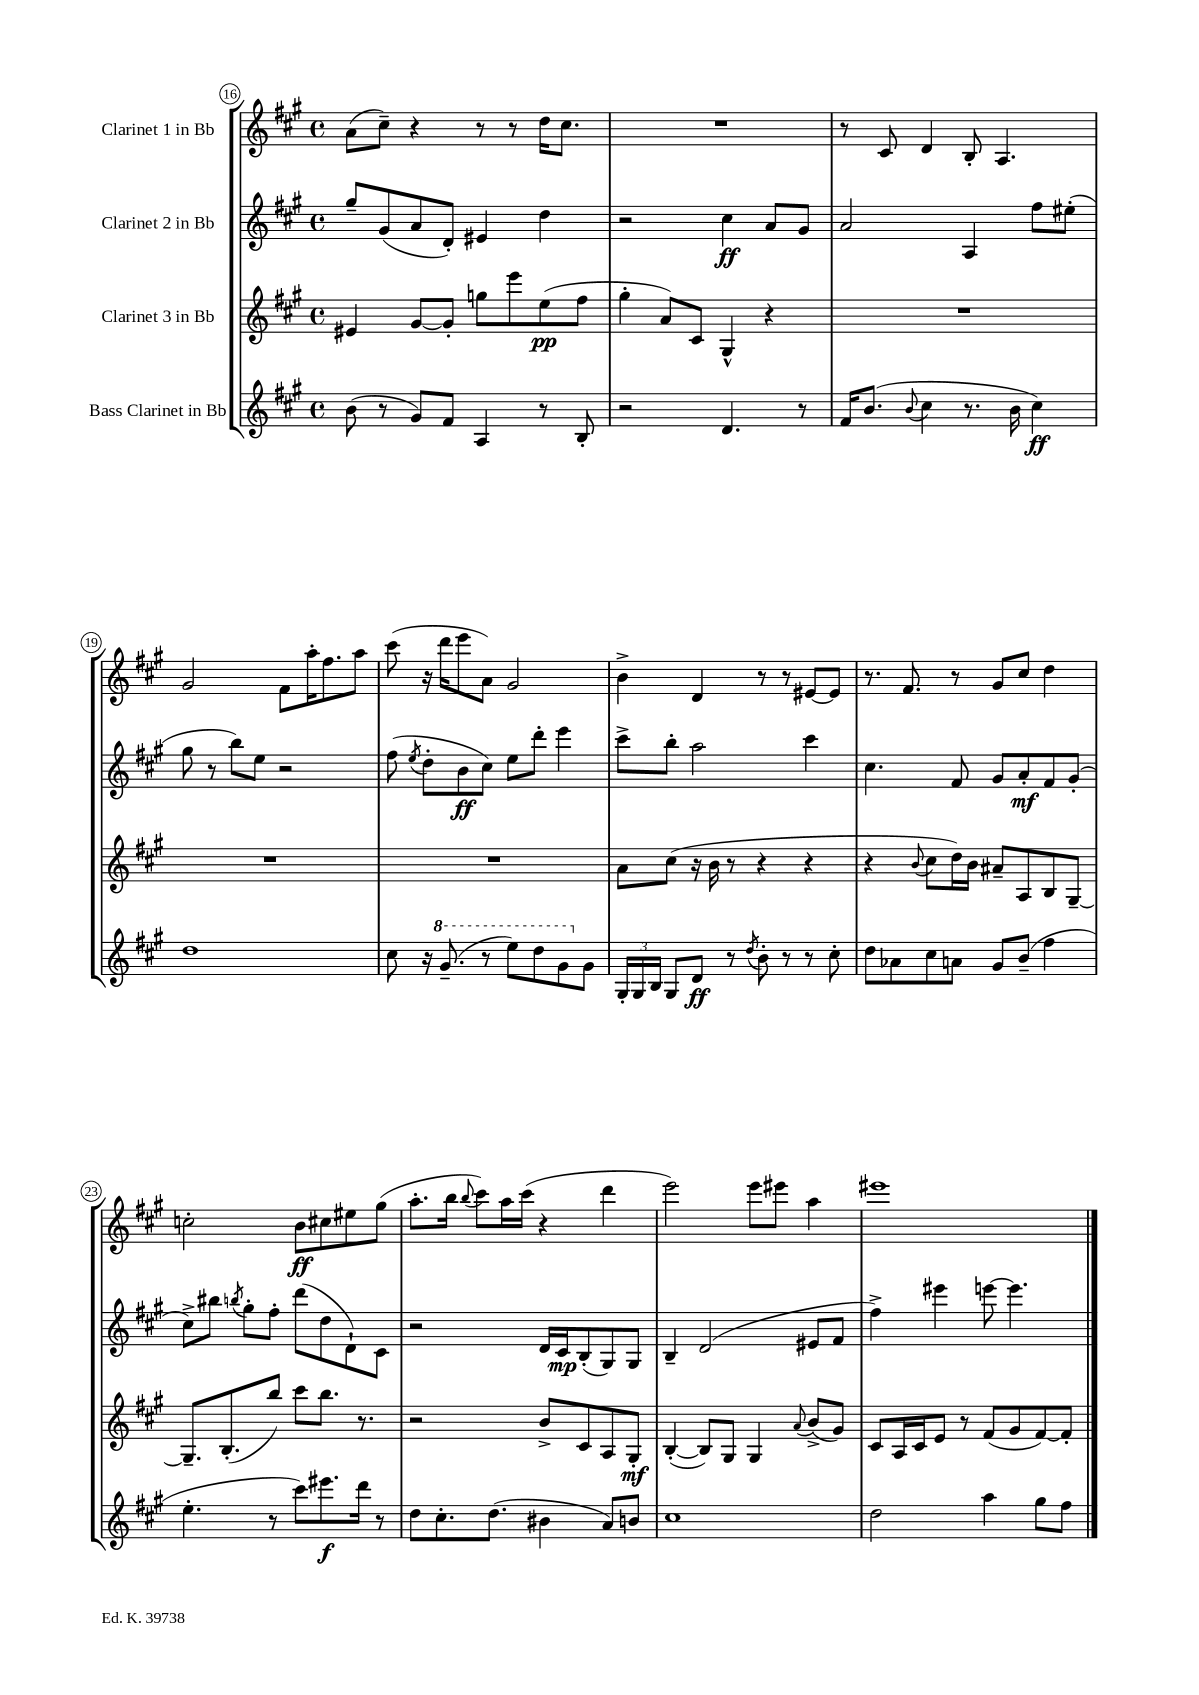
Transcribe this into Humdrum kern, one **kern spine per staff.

**kern	**dynam	**kern	**dynam	**kern	**dynam	**kern	**dynam
*part4	*part4	*part3	*part3	*part2	*part2	*part1	*part1
*staff4	*staff4	*staff3	*staff3	*staff2	*staff2	*staff1	*staff1
*I"Bass Clarinet in Bb	*	*I"Clarinet 3 in Bb	*	*I"Clarinet 2 in Bb	*	*I"Clarinet 1 in Bb	*
*clefG2	*	*clefG2	*	*clefG2	*	*clefG2	*
*k[f#c#g#]	*	*k[f#c#g#]	*	*k[f#c#g#]	*	*k[f#c#g#]	*
*M4/4	*	*M4/4	*	*M4/4	*	*M4/4	*
*met(c)	*	*met(c)	*	*met(c)	*	*met(c)	*
=16	=16	=16	=16	=16	=16	=16	=16
(8b\	.	4e#X/	.	8gg#~/L	.	(8a\L	.
8r	.	.	.	(8g#/	.	8cc#~\J)	.
8g#/L)	.	[8g#/L	.	8a/	.	4r	.
8f#/J	.	8g#'/J]	.	8d'/J)	.	.	.
4A/	.	8ggn\L	.	4e#X/	.	8r	.
.	.	8eee\	.	.	.	8r	.
8r	.	(8ee\	pp	4dd\	.	16dd\KL	.
.	.	.	.	.	.	8.cc#\J	.
8B'/	.	8ff#\J	.	.	.	.	.
=17	=17	=17	=17	=17	=17	=17	=17
2r	.	4gg#'\	.	2r	.	1r	.
.	.	8a/L)	.	.	.	.	.
.	.	8c#/J	.	.	.	.	.
4.d/	.	4G#^^/	.	4cc#\	ff	.	.
.	.	4r	.	8a/L	.	.	.
8r	.	.	.	8g#/J	.	.	.
=18	=18	=18	=18	=18	=18	=18	=18
16f#/KL	.	1r	.	2a/	.	8r	.
(8.b/J	.	.	.	.	.	.	.
.	.	.	.	.	.	8c#/	.
8qqb/	.	.	.	.	.	.	.
4cc#\	.	.	.	.	.	4d/	.
8.r	.	.	.	4A/	.	8B'/	.
.	.	.	.	.	.	4.A/	.
16b\	.	.	.	.	.	.	.
4cc#\)	ff	.	.	8ff#\L	.	.	.
.	.	.	.	(8ee#X'\J	.	.	.
!!LO:LB:g=z
=19	=19	=19	=19	=19	=19	=19	=19
1dd	.	1r	.	8gg#\	.	2g#/	.
.	.	.	.	8r	.	.	.
.	.	.	.	8bb\L)	.	.	.
.	.	.	.	8ee\J	.	.	.
.	.	.	.	2r	.	8f#\L	.
.	.	.	.	.	.	16aa'\K	.
.	.	.	.	.	.	8.ff#\	.
.	.	.	.	.	.	8aa\J	.
=20	=20	=20	=20	=20	=20	=20	=20
8cc#\	.	1r	.	(8ff#\	.	(8ccc#\	.
.	.	.	.	8qee/	.	.	.
16r	.	.	.	8dd'\L	.	16r	.
*8va	*	*	*	*	*	*	*
(8.gg#~/	.	.	.	.	.	16ddd\KL	.
.	.	.	.	8b\	ff	8eee\	.
8r	.	.	.	8cc#\J)	.	8a\J)	.
8eee\L)	.	.	.	8ee\L	.	2g#/	.
8ddd\	.	.	.	8ddd'\J	.	.	.
8gg#\	.	.	.	4eee\	.	.	.
*X8va	*	*	*	*	*	*	*
8g#\J	.	.	.	.	.	.	.
=21	=21	=21	=21	=21	=21	=21	=21
24G#'/LL	.	8a\L	.	8ccc#^\L	.	4b^\	.
24G#/	.	.	.	.	.	.	.
24B/JJ	.	.	.	.	.	.	.
8G#/L	.	(8cc#\J	.	8bb'\J	.	.	.
8d/J	ff	16r	.	2aa\	.	4d/	.
.	.	16b\	.	.	.	.	.
8r	.	8r	.	.	.	.	.
8qdd/	.	.	.	.	.	.	.
8b'\	.	4r	.	.	.	8r	.
8r	.	.	.	.	.	8r	.
8r	.	4r	.	4ccc#\	.	[8e#X/L	.
8cc#'\	.	.	.	.	.	8e#/J]	.
=22	=22	=22	=22	=22	=22	=22	=22
8dd\L	.	4r	.	4.cc#\	.	8.r	.
8a-X\	.	.	.	.	.	.	.
.	.	.	.	.	.	8.f#/	.
.	.	8qqb/	.	.	.	.	.
8cc#\	.	8cc#\L	.	.	.	.	.
8an\J	.	16dd\L)	.	8f#/	.	8r	.
.	.	16b\JJ	.	.	.	.	.
8g#/L	.	8a#X~/L	.	8g#/L	.	8g#/L	.
(8b~/J	.	8A/	.	8a'/	mf	8cc#/J	.
4ff#\	.	8B/	.	8f#/	.	4dd\	.
.	.	[8G#~/J	.	(8g#'/J	.	.	.
!!LO:LB:g=z
=23	=23	=23	=23	=23	=23	=23	=23
4.ee'\	.	8.G#~/L]	.	8cc#^\L)	.	2ccn'\	.
.	.	.	.	8bb#X\J	.	.	.
.	.	(8.B'/	.	.	.	.	.
.	.	.	.	8qbbn/	.	.	.
.	.	.	.	8gg#'\L	.	.	.
8r	.	8bb/J)	.	8ff#'\J	.	.	.
8ccc#\L)	.	8ccc#\L	.	(8ddd\L	.	8b\L	ff
8.eee#X\	f	8.bb\J	.	8dd\	.	8cc#X\	.
.	.	.	.	8d`\)	.	8ee#X\	.
16ddd\Jk	.	8.r	.	.	.	.	.
8r	.	.	.	8c#\J	.	(8gg#\J	.
=24	=24	=24	=24	=24	=24	=24	=24
8dd\L	.	2r	.	2r	.	8.aa'\L	.
8.cc#'\	.	.	.	.	.	.	.
.	.	.	.	.	.	16bb\Jk	.
.	.	.	.	.	.	8qqbb/	.
.	.	.	.	.	.	8ccc#\L)	.
(8.dd\J	.	.	.	.	.	.	.
.	.	.	.	.	.	16aa\L	.
.	.	.	.	.	.	(16ccc#\JJ	.
4b#X\	.	8b^/L	.	16d/LL	.	4r	.
.	.	.	.	16c#/J	mp	.	.
.	.	8c#/	.	(8B'/	.	.	.
8a/L)	.	8A/	.	8G#/)	.	4ddd\	.
8bn/J	.	8G#'/J	mf	8G#/J	.	.	.
=25	=25	=25	=25	=25	=25	=25	=25
1cc#	.	([4B'/	.	4B~/	.	2eee\)	.
.	.	8B/L])	.	(2d/	.	.	.
.	.	8G#/J	.	.	.	.	.
.	.	4G#/	.	.	.	8eee\L	.
.	.	.	.	.	.	8eee#X\J	.
.	.	8qqa/	.	.	.	.	.
.	.	(8b^/L	.	8e#X/L	.	4aa\	.
.	.	8g#/J)	.	8f#/J	.	.	.
=26	=26	=26	=26	=26	=26	=26	=26
2dd\	.	8c#/L	.	4ff#^\)	.	1eee#X	.
.	.	16A/L	.	.	.	.	.
.	.	16c#/J	.	.	.	.	.
.	.	8e/J	.	4eee#X\	.	.	.
.	.	8r	.	.	.	.	.
4aa\	.	(8f#/L	.	[8eeen\	.	.	.
.	.	8g#/	.	4.eee\]	.	.	.
8gg#\L	.	[8f#/)	.	.	.	.	.
8ff#\J	.	8f#'/J]	.	.	.	.	.
==	==	==	==	==	==	==	==
*-	*-	*-	*-	*-	*-	*-	*-
